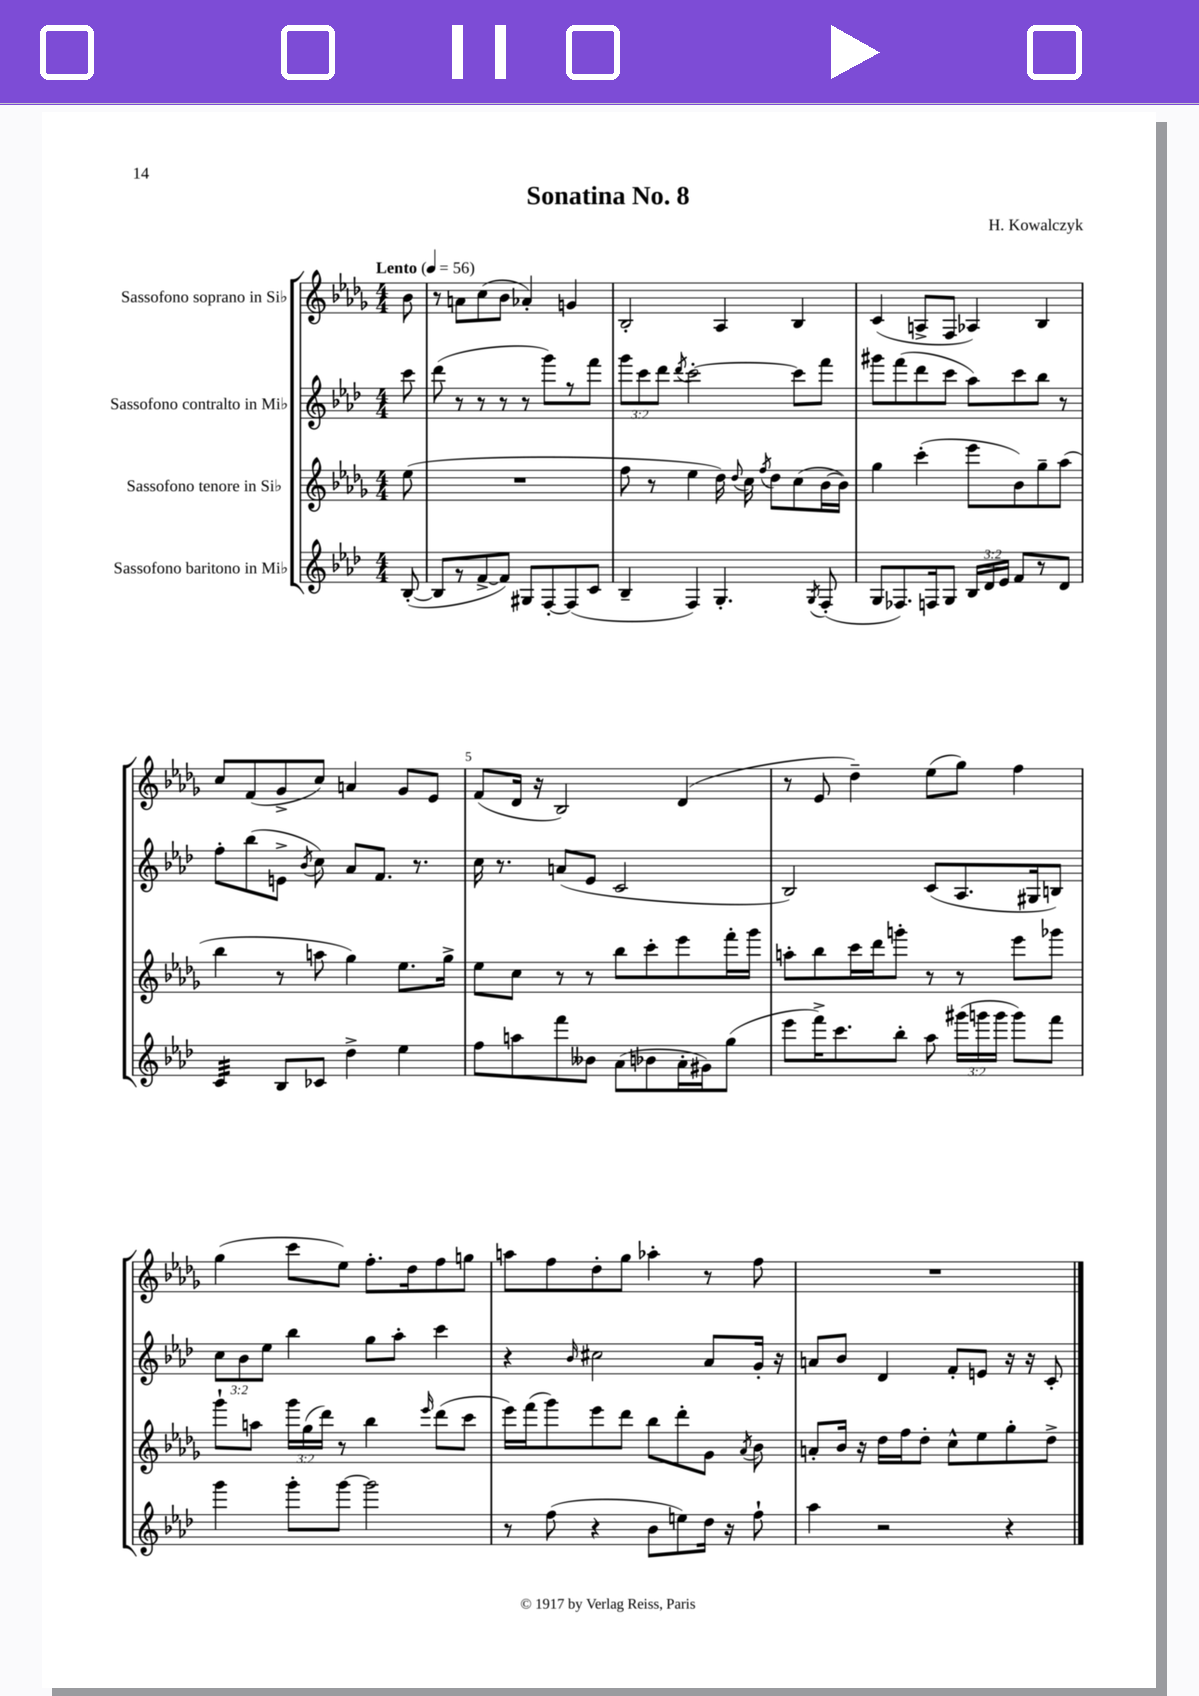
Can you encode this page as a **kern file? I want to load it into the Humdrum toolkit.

**kern	**kern	**kern	**kern
*staff4	*staff3	*staff2	*staff1
*clefG2	*clefG2	*clefG2	*clefG2
*k[b-e-a-d-]	*k[b-e-a-d-g-]	*k[b-e-a-d-]	*k[b-e-a-d-g-]
*M4/4	*M4/4	*M4/4	*M4/4
*MM56	*MM56	*MM56	*MM56
([8B-'	(8ee-	8ccc	8b-
=	=	=	=
8B-]	1r	(8ddd-	8r
8r	.	8r	8a
[8f^	.	8r	(8cc
8f])	.	8r	8b-
8G#	.	8r	4a-')
[8F'	.	8ggg)	.
(8F]	.	8r	4g
8c	.	8fff	.
=	=	=	=
4B-~	8ff	12ggg	2B-'
.	.	12ccc	.
.	8r	.	.
.	.	12ddd-	.
.	.	8qddd-	.
4F)	4ee-	[2ccc'	.
4.G'	16dd-)	.	4A-
.	8qqdd-	.	.
.	16cc	.	.
.	8qff	.	.
.	8dd-	.	.
.	(8cc	8ccc]	4B-
8qG	.	.	.
(8F'	[16b-	8fff	.
.	16b-])	.	.
=	=	=	=
8G	4gg-	8ggg#	(4c
8.F-)	.	(8fff	.
.	(4ccc'	8ddd-	8A^
16F	.	.	.
8G	.	8ccc	8F
24B-	8eee-	8aa-)	4A-)
24d-	.	.	.
24e-	.	.	.
8f	8b-)	8ccc	.
8r	8gg-~	8bb-	4B-
8d-	(8aa-	8r	.
=	=	=	=
4c	4bb-	8ff'	8cc
.	.	(8bb-	(8f
8B-	8r	8e^	8g-^
.	.	8qb-	.
8c-	8aa	8cc)	8cc)
4dd-^	4gg-)	8a-	4a
.	.	8.f	.
4ee-	8.ee-	.	8g-
.	.	8.r	.
.	.	.	8e-
.	16gg-^	.	.
=	=	=	=
8ff	8ee-	16cc	(8f
.	.	8.r	.
8aa	8cc	.	16d-
.	.	.	16r
8fff	8r	(8a	2B-)
8b--	8r	8e-	.
(8a-	8bb-	2c	.
8b-	8ccc'	.	.
16a-'	8eee-	.	(4d-
16g#)	.	.	.
(8gg	16fff'	.	.
.	16ggg-	.	.
=	=	=	=
8eee-	8aa'	2B-)	8r
16fff^)	8bb-	.	8e-
8.ccc	.	.	.
.	16ccc	.	4dd-~)
.	16ddd-	.	.
8bb-'	8ggg'	.	.
8aa-	8r	(8c	(8ee-
(24ggg#	8r	8.A-	8gg-)
24ggg	.	.	.
24ggg	.	.	.
8ggg)	8eee-	.	4ff
.	.	16G#	.
8fff	8ggg-	8B)	.
=	=	=	=
4ggg	8ggg-`	12cc	(4gg-
.	.	12b-	.
.	8aa	.	.
.	.	12ee-	.
8ggg'	24ggg-	4bb-	8ccc
.	(24gg-	.	.
.	24ddd-)	.	.
[8ggg	8r	.	8ee-)
2ggg]	4bb-	8gg	8.ff'
.	.	8aa-'	.
.	.	.	16dd-
.	16qqeee-	.	.
.	(8ddd-	4ccc	8ff
.	8ccc	.	8gg
=	=	=	=
8r	16eee-)	4r	8aa
.	(16fff	.	.
(8ff	8ggg-)	.	8ff
.	.	16qqb-	.
4r	8eee-	2cc#	8dd-'
.	8ddd-	.	8gg-
8b-	8bb-	.	4aa-'
8ee)	8ddd-'	.	.
16dd-	8g-	8a-	8r
16r	.	.	.
.	8qa-	.	.
8ff`	8b-	16g'	8ff
.	.	16r	.
=	=	=	=
4aa-	8a'	8a	1r
.	16b-	8b-	.
.	16r	.	.
2r	16dd-	4d-	.
.	16ff	.	.
.	8dd-'	.	.
.	8cc^^	8f'	.
.	8ee-	8e	.
4r	8gg-'	16r	.
.	.	16r	.
.	8dd-^	8c'	.
==	==	==	==
*-	*-	*-	*-
